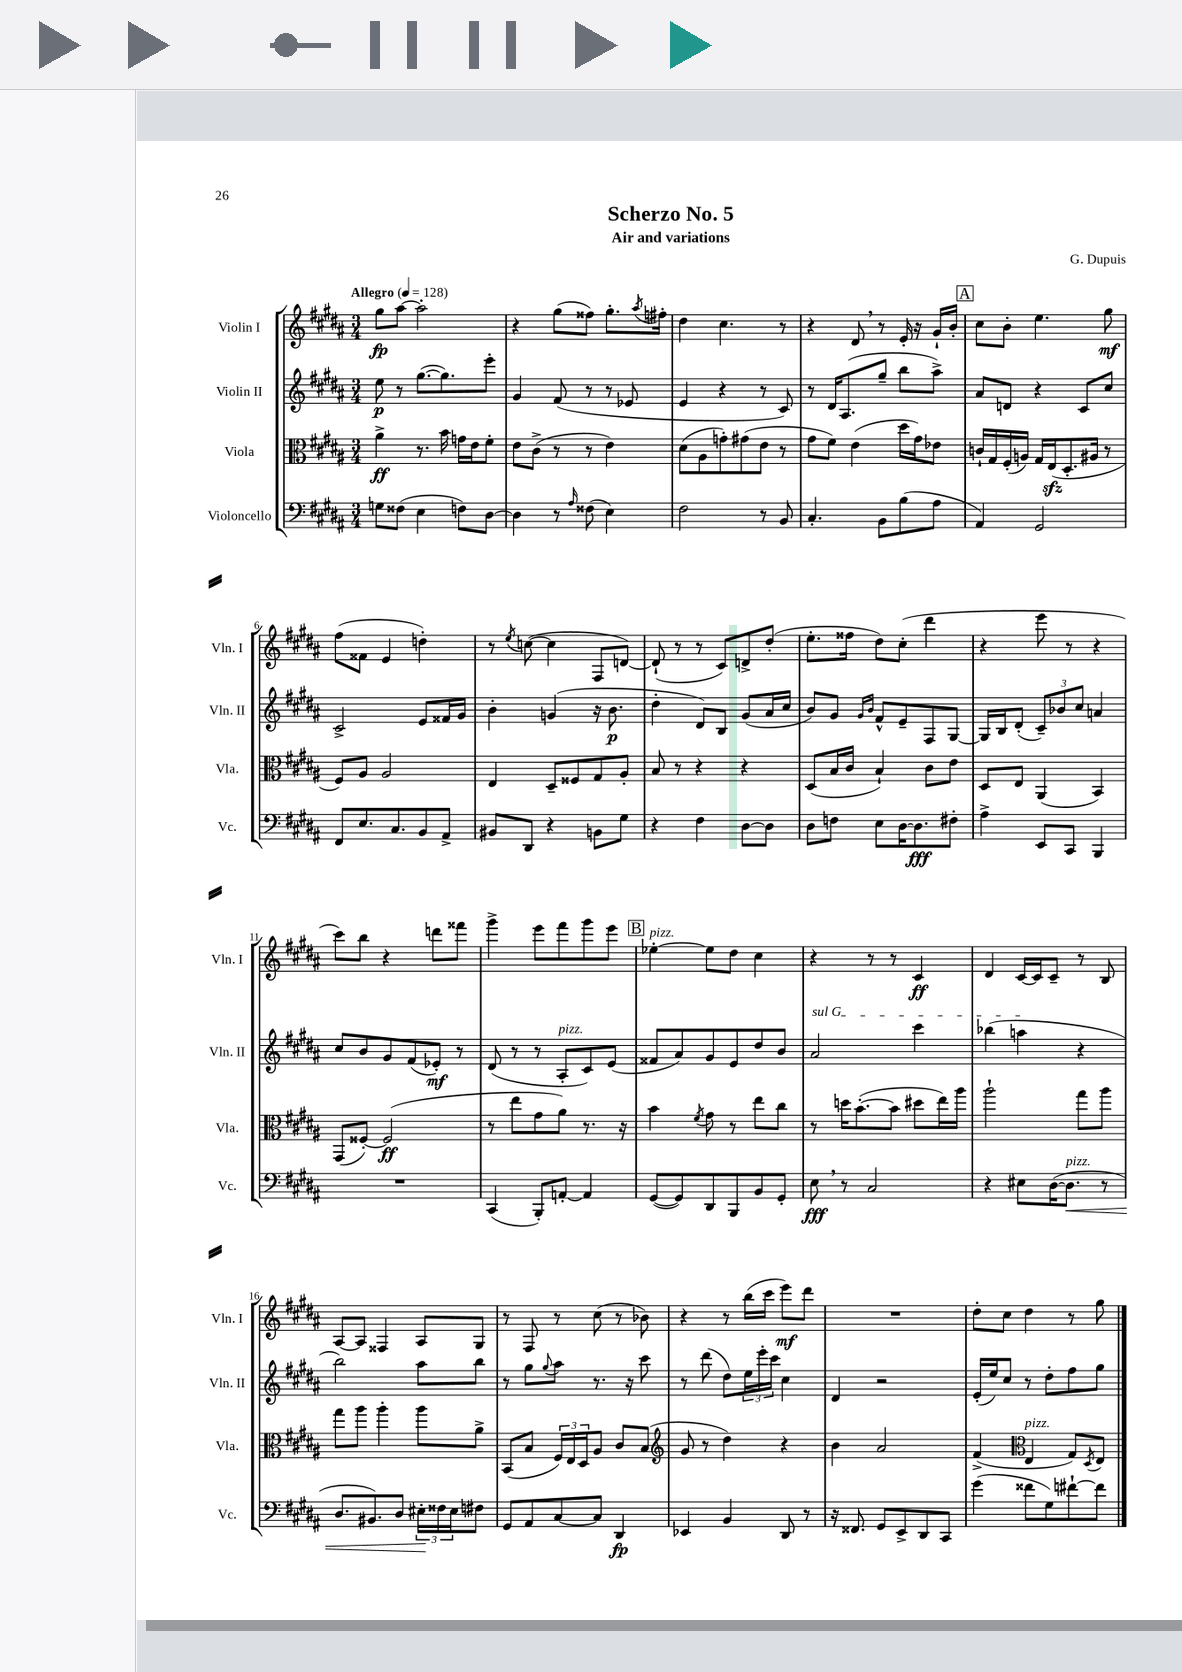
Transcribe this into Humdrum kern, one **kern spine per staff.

**kern	**dynam	**kern	**dynam	**kern	**dynam	**kern	**dynam
*part4	*part4	*part3	*part3	*part2	*part2	*part1	*part1
*staff4	*staff4	*staff3	*staff3	*staff2	*staff2	*staff1	*staff1
*I"Violoncello	*	*I"Viola	*	*I"Violin II	*	*I"Violin I	*
*I'Vc.	*	*I'Vla.	*	*I'Vln. II	*	*I'Vln. I	*
*clefF4	*	*clefC3	*	*clefG2	*	*clefG2	*
*k[f#c#g#d#a#]	*	*k[f#c#g#d#a#]	*	*k[f#c#g#d#a#]	*	*k[f#c#g#d#a#]	*
*M3/4	*	*M3/4	*	*M3/4	*	*M3/4	*
*MM128	*	*MM128	*	*MM128	*	*MM128	*
=1	=1	=1	=1	=1	=1	=1	=1
!	!	!	!	!	!	!LO:TX:a:B:t=Allegro	!
8Gn\L	.	4a#^\	ff	8ee\	p	8gg#\L	fp
(8F##X\J	.	.	.	8r	.	[8aa#\J	.
4E\	.	8.r	.	([8.gg#\L	.	2aa#'\]	.
.	.	16b\	.	8.gg#\])	.	.	.
8Fn\L)	.	16gn\LL	.	.	.	.	.
.	.	16e\J	.	.	.	.	.
[8D#\J	.	8f#'\J	.	8eee'\J	.	.	.
=2	=2	=2	=2	=2	=2	=2	=2
4D#\]	.	8e\L	.	4g#/	.	4r	.
.	.	(8c#^\J	.	.	.	.	.
8r	.	8r	.	(8f#/	.	(8gg#\L	.
16qqA#/	.	.	.	.	.	.	.
(8F##X\	.	8r	.	8r	.	8ff##X\J)	.
4E\)	.	4e\)	.	8r	.	8.gg#'\L	.
.	.	.	.	8e-X/	.	.	.
.	.	.	.	.	.	8qaa#/	.
.	.	.	.	.	.	16ff#X'\Jk	.
=3	=3	=3	=3	=3	=3	=3	=3
2F#\	.	(8d#\L	.	4e/	.	4dd#\	.
.	.	8A#\	.	.	.	.	.
.	.	8gn'\)	.	4r	.	4.cc#\	.
.	.	(8g#X\	.	.	.	.	.
8r	.	8e\J	.	8r	.	.	.
8BB/	.	8r	.	8c#/)	.	8r	.
=4	=4	=4	=4	=4	=4	=4	=4
4.C#'/	.	8g#\L	.	8r	.	4r	.
.	.	8f#\J)	.	16d#/KL	.	.	.
.	.	.	.	(8.A#/	.	.	.
.	.	(4e\	.	.	.	8d#,/	.
8BB\L	.	.	.	8gg#~/J	.	8r	.
(8B\	.	16dd#\LL	.	8bb\L	.	16e'/	.
.	.	16g#\J)	.	.	.	16r	.
8A#\J	.	8e-X\J	.	8aa#^\J)	.	16g#`/LL	.
.	.	.	.	.	.	16b'/JJ	.
!!LO:REH:place=s1:t=A
=5	=5	=5	=5	=5	=5	=5	=5
4AA#/)	.	16cn`/LL	.	8a#/L	.	8cc#\L	.
.	.	16G#/	.	.	.	.	.
.	.	(16F#'/	.	8dn/J	.	8b'\J	.
.	.	16An/JJ)	.	.	.	.	.
2GG#/	.	16G#/LL	.	4r	.	4.ee\	.
.	.	(16Ezz/J	.	.	.	.	.
.	.	8.D#'/	.	.	.	.	.
.	.	.	.	8c#/L	.	.	.
.	.	16A#X/Jk	.	.	.	.	.
.	.	8r	.	8cc#/J	.	8gg#\	mf
!!LO:LB:g=z
=6	=6	=6	=6	=6	=6	=6	=6
8FF#/L	.	8F#/L)	.	2c#^/	.	(8ff#\L	.
8.E/	.	8A#/J	.	.	.	8f##X\J	.
.	.	2A#/	.	.	.	4e/	.
8.C#/	.	.	.	.	.	.	.
8BB/	.	.	.	8e/L	.	4ddn'\)	.
8AA#^/J	.	.	.	16f##X/L	.	.	.
.	.	.	.	16g#/JJ	.	.	.
=7	=7	=7	=7	=7	=7	=7	=7
8BB#X/L	.	4E/	.	4b'\	.	8r	.
.	.	.	.	.	.	8qee/	.
8DD#/J	.	.	.	.	.	([8ccn\	.
4r	.	8D#~/L	.	(4gn/	.	4cc\]	.
.	.	8F##X/	.	.	.	.	.
8BBn\L	.	8G#/	.	16r	.	8F#/L	.
.	.	.	.	8.b\	p	.	.
8G#\J	.	8A#'/J	.	.	.	[8dn/J)	.
=8	=8	=8	=8	=8	=8	=8	=8
4r	.	8B/	.	4dd#'\	.	(8d`/]	.
.	.	8r	.	.	.	8r	.
4F#\	.	4r	.	8d#/L)	.	8r	.
.	.	.	.	8B/J	.	8c#/L)	.
[8D#\L	.	4r	.	(8g#/L	.	8dn^/	.
8D#\J]	.	.	.	16a#/L	.	(8dd#'/J	.
.	.	.	.	16cc#/JJ	.	.	.
=9	=9	=9	=9	=9	=9	=9	=9
8D#\L	.	(8D#/L	.	8b/L)	.	8.ee'\L	.
8Fn\J	.	16B/L	.	8g#/J	.	.	.
.	.	16c#/JJ	.	.	.	16ff##X\Jk	.
.	.	.	.	16qqg#/LL	.	.	.
.	.	.	.	16qqb/JJ	.	.	.
8E\L	.	4B`/)	.	8f#^^/L	.	8dd#\L)	.
[16D#\K	.	.	.	8e~/	.	(8cc#'\J	.
8.D#\]	fff	.	.	.	.	.	.
.	.	8c#\L	.	8F#/	.	4ddd#\	.
8F#X'\J	.	8e\J	.	[8G#/J	.	.	.
=10	=10	=10	=10	=10	=10	=10	=10
4A#^\	.	8D#/L	.	16G#/LL]	.	4r	.
.	.	.	.	16B/J	.	.	.
.	.	8E/J	.	(8d#'/J	.	.	.
8EE/L	.	(4AA#/	.	12c#~/L)	.	8eee\	.
.	.	.	.	12b-X/	.	.	.
8CC#/J	.	.	.	.	.	8r	.
.	.	.	.	12cc#/J	.	.	.
4BBB/	.	4BB/)	.	4an/	.	4r	.
!!LO:LB:g=z
=11	=11	=11	=11	=11	=11	=11	=11
2.r	.	(8GG#/L	.	8cc#/L	.	8ccc#\L)	.
.	.	[8F##X'/J)	.	8b/	.	8bb\J	.
.	.	(2F##/]	ff	8g#/	.	4r	.
.	.	.	.	(8f#/	.	.	.
.	.	.	.	8e-X'/J)	mf	8dddn\L	.
.	.	.	.	8r	.	8fff##X\J	.
=12	=12	=12	=12	=12	=12	=12	=12
(4CC#/	.	8r	.	(8d#/	.	4ggg#^\	.
.	.	8ee\L	.	8r	.	.	.
8BBB'/L)	.	8g#\	.	8r	.	8eee\L	.
!	!	!	!	!LO:TX:a:i:t=pizz.	!	!	!
[8AAn'/J	.	8a#\J)	.	8A#'/L	.	8fff#\	.
4AA/]	.	8.r	.	8c#/)	.	8ggg#\	.
.	.	.	.	(8e/J	.	8eee\J	.
.	.	16r	.	.	.	.	.
!!LO:REH:place=s1:t=B
=13	=13	=13	=13	=13	=13	=13	=13
!	!	!	!	!	!	!LO:TX:a:i:t=pizz.	!
([8GG#/L	.	4b\	.	8f##X/L	.	[4ee-X'\	.
8GG#/])	.	.	.	8a#/)	.	.	.
.	.	8qf#/	.	.	.	.	.
8DD#/	.	8g#\	.	8g#/	.	8ee-\L]	.
8BBB/	.	8r	.	8e/	.	8dd#\J	.
8BB/	.	8ee\L	.	8dd#/	.	4cc#\	.
8GG#'/J	.	8cc#\J	.	8b/J	.	.	.
=14	=14	=14	=14	=14	=14	=14	=14
!	!	!	!	!LO:TX:a:i:t=sul G	!	!	!
8E,\	fff	8r	.	2a#/	.	4r	.
8r	.	16ddn\KL	.	.	.	.	.
.	.	([8.b'\	.	.	.	.	.
2C#/	.	.	.	.	.	8r	.
.	.	8b\J]	.	.	.	8r	.
.	.	8dd#X\L	.	4ccc#\	.	4c#/	ff
.	.	16ee\L)	.	.	.	.	.
.	.	16aa#\JJ	.	.	.	.	.
=15	=15	=15	=15	=15	=15	=15	=15
4r	.	2aa#`\	.	(4bb-X\	.	4d#/	.
8E#X\L	.	.	.	4aan\	.	[16c#/LL	.
.	.	.	.	.	.	16c#/J]	.
([16D#\K	.	.	.	.	.	8c#~/J	.
!LO:TX:a:i:t=pizz.	!	!	!	!	!	!	!
!	!LO:HP:b	!	!	!	!	!	!
8.D#\J]	<	.	.	.	.	.	.
.	.	8gg#\L	.	4r	.	8r	.
8r	.	8aa#\J	.	.	.	8B/	.
!!LO:LB:g=z
=16	=16	=16	=16	=16	=16	=16	=16
8.D#/L	.	8gg#\L	.	2bb\)	.	[8A#/L	.
.	.	8aa#\J	.	.	.	8A#/J]	.
8.BB#X/)	.	.	.	.	.	.	.
.	.	4aa#'\	.	.	.	4F##X/	.
8D#/J	.	.	.	.	.	.	.
24E#X'\LL	.	8aa#\L	.	8aa#\L	.	8A#/L	.
24F##X\	[	.	.	.	.	.	.
24E#\J	.	.	.	.	.	.	.
8F#X\J	.	8a#^\J	.	8bb\J	.	8G#/J	.
=17	=17	=17	=17	=17	=17	=17	=17
8GG#/L	.	(8BB/L	.	8r	.	8r	.
8AA#/	.	8B/J	.	8gg#\L	.	8F#/	.
.	.	.	.	8qqgg#/	.	.	.
[8C#/	.	24F#/LL)	.	8aa#\J	.	8r	.
.	.	24E/	.	.	.	.	.
.	.	24D#/J	.	.	.	.	.
8C#/J]	.	8A#/J	.	8.r	.	(8cc#\	.
4DD#/	fp	8c#/L	.	.	.	8r	.
.	.	.	.	16r	.	.	.
.	.	(8B/J	.	8ccc#\	.	8b-X\)	.
=18	=18	=18	=18	=18	=18	=18	=18
*	*	*clefG2	*	*	*	*	*
4EE-X/	.	8g#/	.	8r	.	4r	.
.	.	8r	.	(8ddd#\	.	.	.
4BB/	.	4dd#\)	.	8dd#\L)	.	8r	.
.	.	.	.	24ee\L	.	(16bb\LL	.
.	.	.	.	24eee'\	.	.	.
.	.	.	.	.	.	16ccc#\JJ	.
.	.	.	.	24ccc#\JJ	.	.	.
8DD#/	.	4r	.	4cc#\	.	8eee\L)	mf
8r	.	.	.	.	.	8ddd#\J	.
=19	=19	=19	=19	=19	=19	=19	=19
16r	.	4b\	.	4d#/	.	2.r	.
8.FF##X/	.	.	.	.	.	.	.
8GG#/L	.	2a#/	.	2r	.	.	.
8EE^/	.	.	.	.	.	.	.
8DD#/	.	.	.	.	.	.	.
8CC#/J	.	.	.	.	.	.	.
=20	=20	=20	=20	=20	=20	=20	=20
(4g#\	.	(4f#^/	.	(16e'/LL	.	8dd#'\L	.
.	.	.	.	16ee/J)	.	.	.
.	.	.	.	8cc#/J	.	8cc#\J	.
*	*	*clefC3	*	*	*	*	*
!	!	!LO:TX:a:i:t=pizz.	!	!	!	!	!
8f##X\L	.	4E/	.	8r	.	4dd#\	.
8G#\)	.	.	.	8dd#'\L	.	.	.
[8f#X`\	.	8G#/L)	.	8ff#\	.	8r	.
.	.	8qD#/	.	.	.	.	.
8f#\J]	.	8E/J	.	8gg#\J	.	8gg#\	.
==	==	==	==	==	==	==	==
*-	*-	*-	*-	*-	*-	*-	*-
